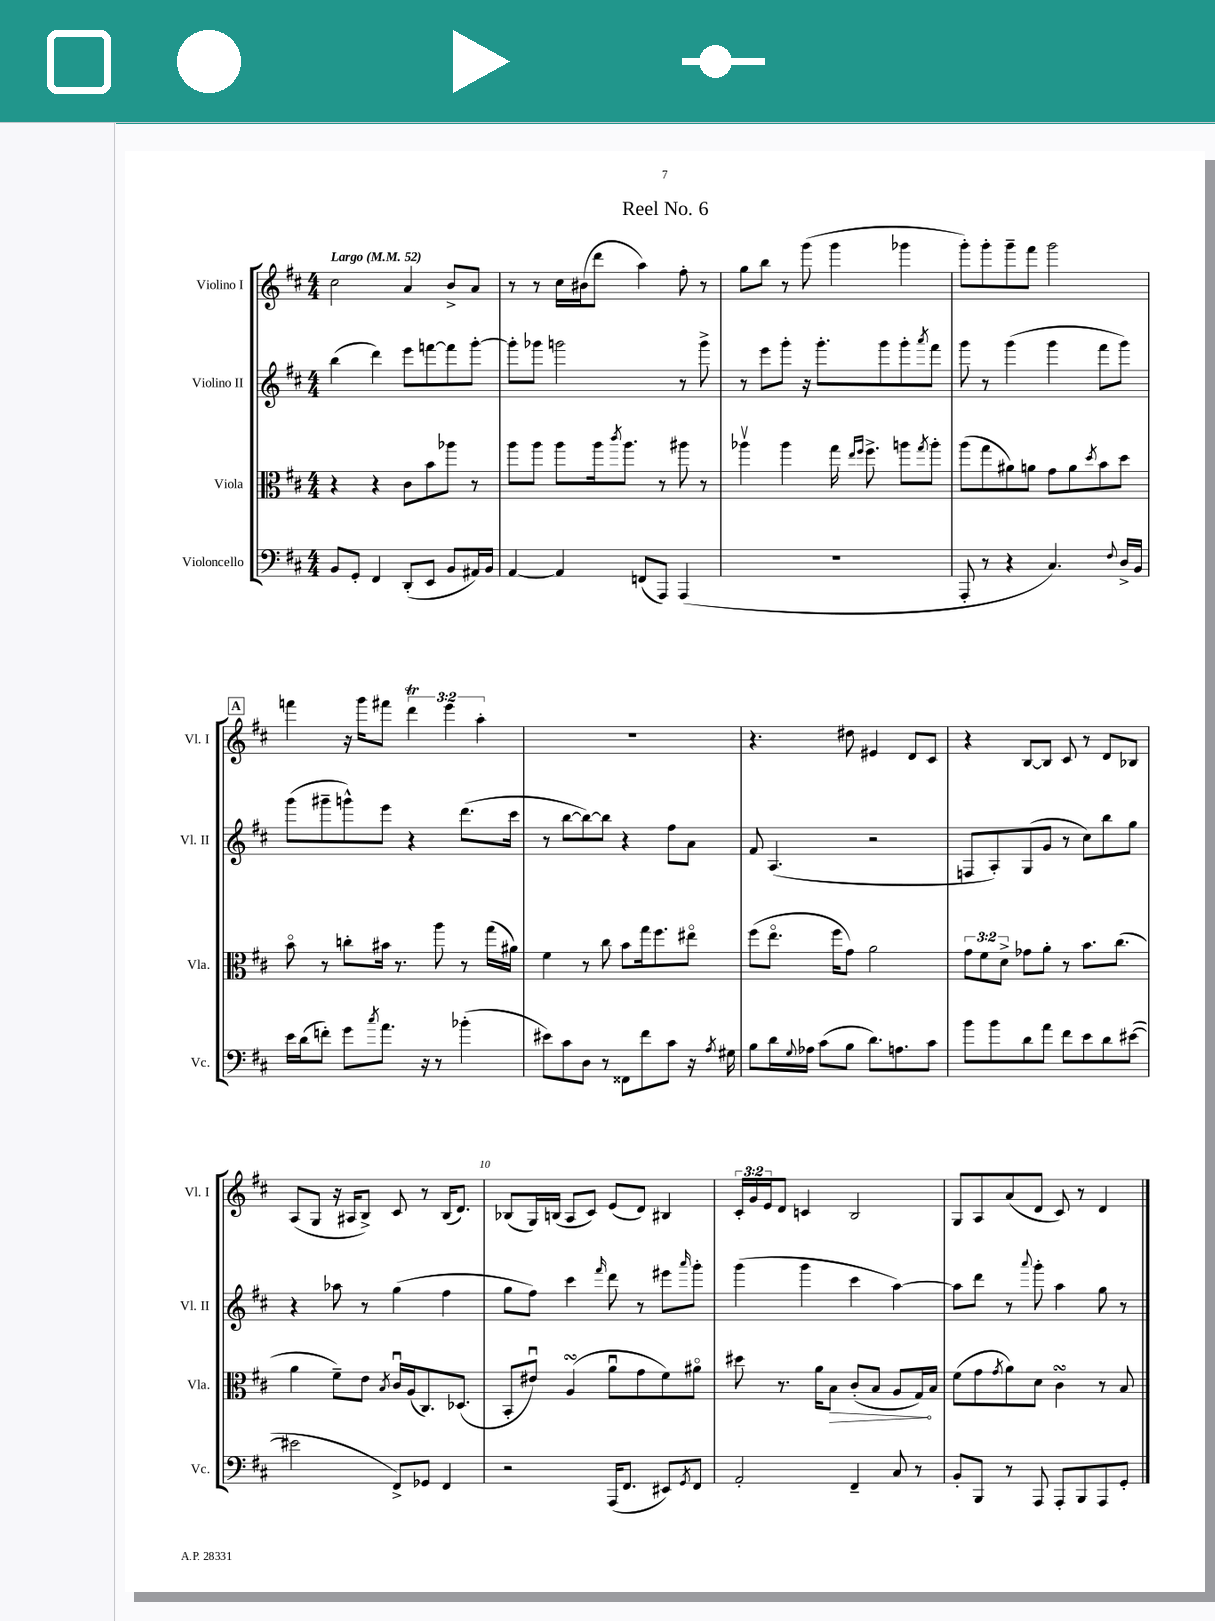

**kern	**kern	**dynam	**kern	**kern
*part4	*part3	*part3	*part2	*part1
*staff4	*staff3	*staff3	*staff2	*staff1
*I"Violoncello	*I"Viola	*	*I"Violino II	*I"Violino I
*I'Vc.	*I'Vla.	*	*I'Vl. II	*I'Vl. I
*clefF4	*clefC3	*	*clefG2	*clefG2
*k[f#c#]	*k[f#c#]	*	*k[f#c#]	*k[f#c#]
*M4/4	*M4/4	*	*M4/4	*M4/4
*MM52	*MM52	*	*MM52	*MM52
=1	=1	=1	=1	=1
!	!	!	!	!LO:TX:a:B:t=Largo
8BB/L	4r	.	(4bb\	2cc#\
8GG'/J	.	.	.	.
4FF#/	4r	.	4ddd\)	.
(8DD'/L	8c#\L	.	8eee\L	4a/
8EE/J	8b\	.	[8fffn\	.
8BB/L	8aa-X\J	.	8fff\]	8b^/L
16AA#X/L)	8r	.	[8ggg'\J	8a/J
16BB/JJ	.	.	.	.
=2	=2	=2	=2	=2
[4AA/	8aa\L	.	8ggg'\L]	8r
.	8aa\J	.	8ggg-X\J	8r
4AA/]	8aa\L	.	2gggn\	16cc#\LL
.	.	.	.	(16b#X\J
.	16aa\k	.	.	8ddd\J
.	8qccc#/	.	.	.
.	8.aa\J	.	.	.
(8FFn/L	.	.	.	4aa\)
8AAA/J)	8r	.	.	.
(4AAA/	8aa#X\	.	8r	8ff#'\
.	8r	.	8ggg^\	8r
=3	=3	=3	=3	=3
1r	4aa-Xv\	.	8r	8gg\L
.	.	.	8eee\L	8bb\J
.	4aa-\	.	8ggg'\J	8r
.	.	.	16r	(8ggg\
.	.	.	8.ggg'\L	.
.	16gg\	.	.	4ggg\
.	16qqee/LL	.	.	.
.	16qqff#/JJ	.	.	.
.	8.ff#^\	.	.	.
.	.	.	8ggg\	.
.	8aan\L	.	8ggg'\	4ggg-X\
.	8qgg/	.	8qaaa/	.
.	8aa'\J	.	8fff#\J	.
=4	=4	=4	=4	=4
8AAA'/	(8aa\L	.	8ggg\	8ggg'\L)
8r	8gg\	.	8r	8ggg'\
4r	8a#X\)	.	(4ggg\	8ggg~\
.	8an\J	.	.	8fff#\J
4.C#/)	8g\L	.	4ggg\	2ggg\
.	8a\	.	.	.
.	8qdd/	.	.	.
.	8b\	.	8fff#\L	.
8qqF#/	.	.	.	.
16D^/LL	8dd\J	.	8ggg\J)	.
16BB/JJ	.	.	.	.
!!LO:LB:g=z
!!LO:REH:place=s1:t=A
=5	=5	=5	=5	=5
16e\LL	8b\	.	(8ggg\L	4fffn\
(16d\J	.	.	.	.
8fn'\J)	8r	.	8ggg#X~\	.
8g\L	8ccn'\L	.	8gggn^^\)	16r
.	.	.	.	16ggg\KL
8qcc#/	.	.	.	.
8.a\J	16b#X\Jk	.	8eee\J	8fff#X\J
.	8.r	.	.	.
.	.	.	4r	6dddT\
16r	.	.	.	.
8r	8aa\	.	.	.
.	.	.	.	6eee\
(4b-X'\	8r	.	(8.ddd\L	.
.	.	.	.	6aa'\
.	(16gg\LL	.	.	.
.	16a#X\JJ)	.	16ccc#\Jk	.
=6	=6	=6	=6	=6
8e#X\L)	4f#\	.	8r	1r
8c#\	.	.	[8bb\L	.
8D\J	8r	.	8bb\_)	.
8r	8cc#\	.	8bb\J]	.
8FF##X\L	8b\L	.	4r	.
8f#\	16gg\k	.	.	.
.	8.ff#\	.	.	.
8c#\J	.	.	8ff#\L	.
16r	8ee#X\J	.	8a\J	.
8qA/	.	.	.	.
16G#X\	.	.	.	.
=7	=7	=7	=7	=7
8B\L	(8ff#\L	.	8f#/	4.r
16d\L	8.ee\J	.	(4.A/	.
8qqG/	.	.	.	.
16A-X\JJ	.	.	.	.
(8c#\L	.	.	.	.
.	16ff#\KL	.	.	.
8B\J	8g\J)	.	.	8dd#X\
8.d\L)	2a\	.	2r	4e#X/
8.An\	.	.	.	.
.	.	.	.	8d/L
8c#\J	.	.	.	8c#/J
=8	=8	=8	=8	=8
8b\L	12g\L	.	8Fn/L	4r
.	12f#\	.	.	.
8b\	.	.	8A'/)	.
.	12d^\J	.	.	.
8d\	8g-X\L	.	(8G/	[8B/L
8a\J	8a'\J	.	8g/J	8B/J]
8f#\L	8r	.	8r	8c#/
8e\	8.b\L	.	8cc#\L)	8r
8d\	.	.	8bb\	8d/L
.	(8.cc#\J	.	.	.
([8e#X\J	.	.	8gg\J	8B-X/J
!!LO:LB:g=z
=9	=9	=9	=9	=9
2e#X\]	4a\	.	4r	(8A/L
.	.	.	.	8G/J
.	8f#~\L)	.	8aa-X\	16r
.	.	.	.	16A#X/KL
.	8e\J	.	8r	8B^/J)
.	8qB/	.	.	.
8FF#^/L)	16c#u/LL	.	(4gg\	8c#/
.	(16A/J	.	.	.
8GG-X/J	8.C#/)	.	.	8r
4FF#/	.	.	4ff#\	(16B/KL
.	(8.D-X/J	.	.	8.d/J)
=10	=10	=10	=10	=10
2r	8BB'/L	.	8gg\L	(8B-X/L
.	8e#Xu/J)	.	8ff#\J)	16G/L)
.	.	.	.	(16Bn/JJ
.	(4AsSSS/	.	4ccc#\	8A/L
.	.	.	.	8c#/J)
.	.	.	16qqfff#/	.
(16AAA/KL	8au\L	.	8ddd\	(8e/L
8.FF#/J	.	.	.	.
.	8g\	.	8r	8d/J)
8EE#X/L)	8f#\)	.	8eee#X\L	4B#X/
8qGG/	.	.	16qqaaa/	.
8FF#/J	8a#X\J	.	8ggg'\J	.
=11	=11	=11	=11	=11
2AA'/	8dd#X\	.	(4ggg\	24c#'/LL
.	.	.	.	24g/
.	.	.	.	24e/J
.	8.r	.	.	8d/J
.	.	.	4ggg\	4cn/
.	16a\KL	.	.	.
!	!	!LO:HP:b	!	!
.	8B\J	>	.	.
4FF#~/	(8c#'/L	.	4ccc#\	2B/
.	8B/J	.	.	.
8C#/	8A/L	.	[4aa\)	.
8r	16G/L)	.	.	.
.	16B/JJ	]	.	.
=12	=12	=12	=12	=12
8BB'/L	(8f#\L	.	8aa\L]	8G/L
8BBB/J	8g\	.	8ddd\J	8A/
.	8qg/	.	.	.
8r	8a\)	.	8r	(8a/
.	.	.	8qqaaa/	.
8AAA/	8d\J	.	8ggg'\	8d/J
8AAA'/L	4c#sSsS\	.	4aa\	8c#/)
8BBB/	.	.	.	8r
8AAA/	8r	.	8gg\	4d/
8GG'/J	8B/	.	8r	.
==	==	==	==	==
*-	*-	*-	*-	*-
